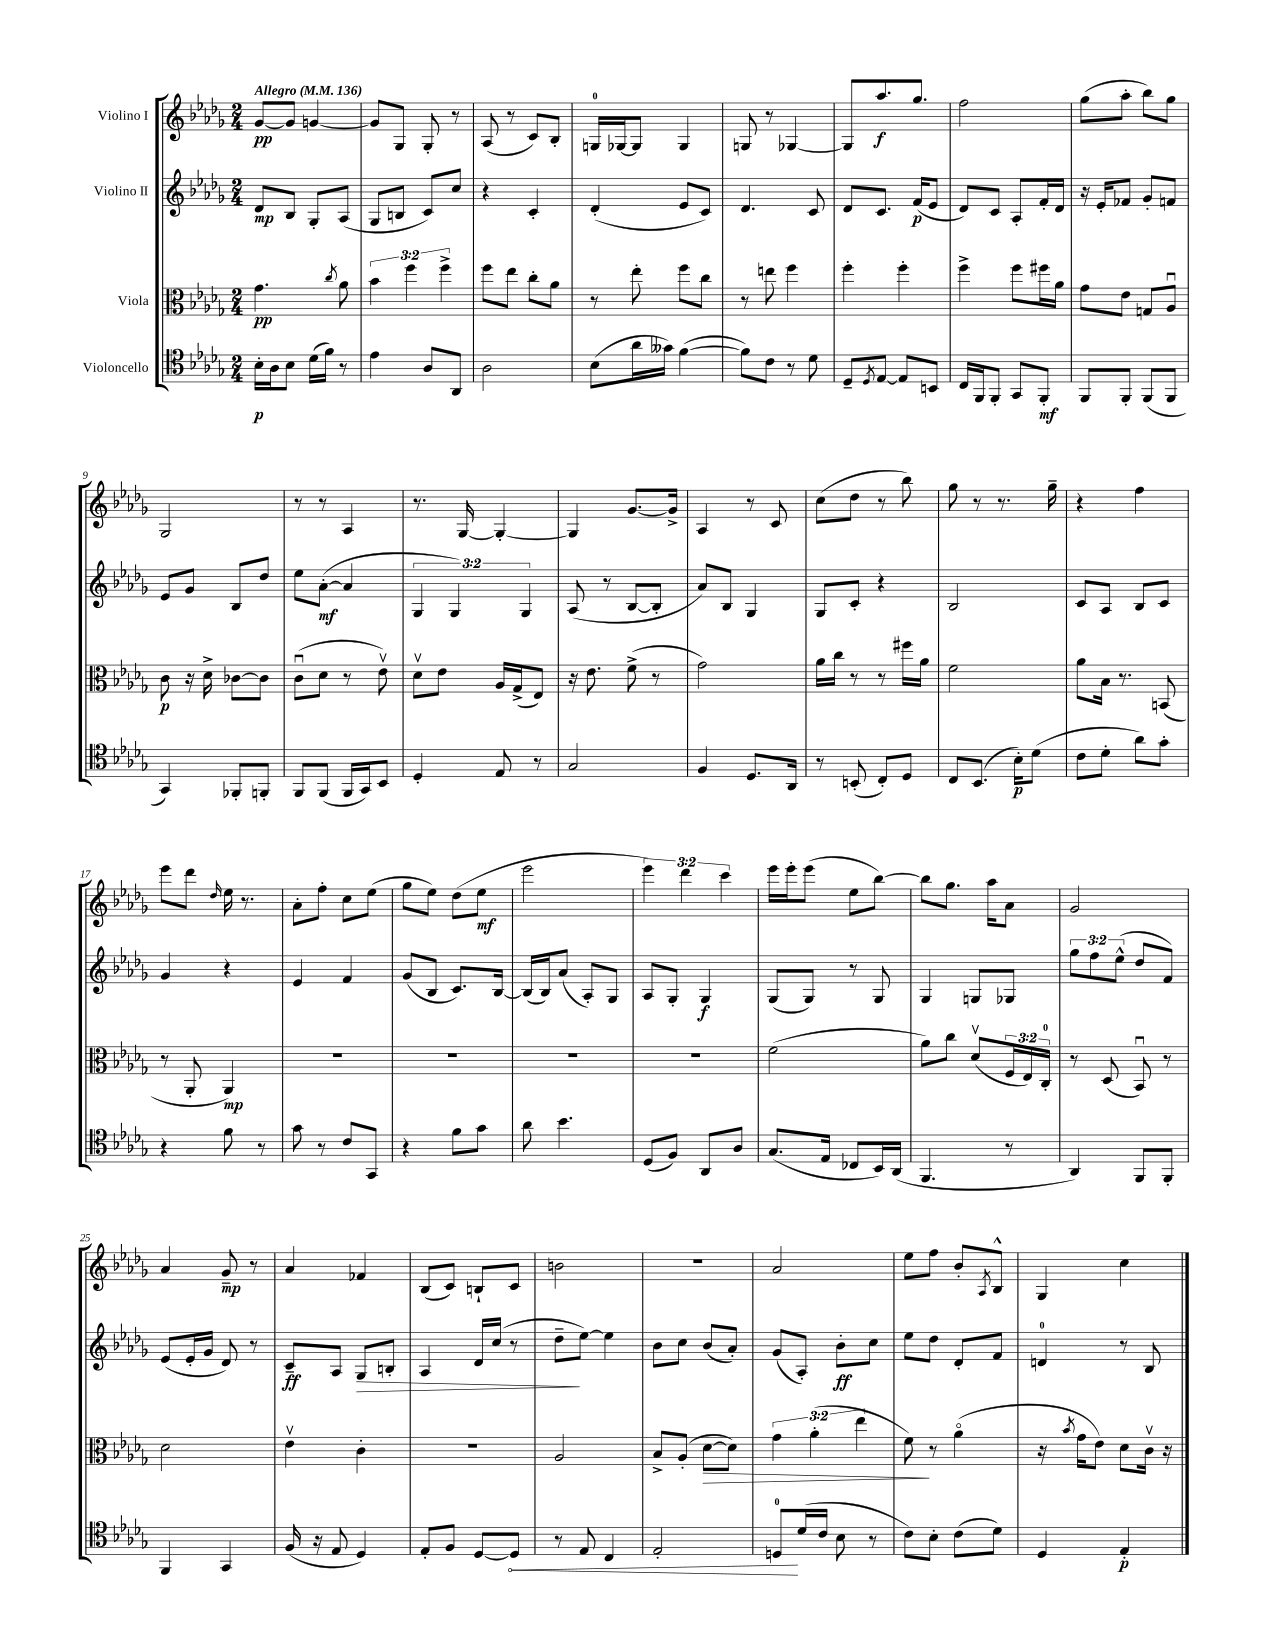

**kern	**kern	**kern	**kern
*staff4	*staff3	*staff2	*staff1
*clefC4	*clefC3	*clefG2	*clefG2
*k[b-e-a-d-g-]	*k[b-e-a-d-g-]	*k[b-e-a-d-g-]	*k[b-e-a-d-g-]
*M2/4	*M2/4	*M2/4	*M2/4
*MM136	*MM136	*MM136	*MM136
16B-'	4.g-	8d-	[8g-
16A-	.	.	.
8B-	.	8B-	8g-]
(16d-	.	8G-'	[4g
16f)	.	.	.
.	8qcc	.	.
8r	8a-	(8A-	.
=	=	=	=
4e-	6b-	8G-	8g]
.	.	8B	8G-
.	6ff	.	.
8A-	.	8c)	8G-'
.	6ff^	.	.
8AA-	.	8cc	8r
=	=	=	=
2A-	8ff	4r	(8A-
.	8ee-	.	8r
.	8cc'	4c'	8c)
.	8a-	.	8B-'
=	=	=	=
(8B-	8r	(4d-'	16G
.	.	.	[16G-
16a-	8ee-'	.	8G-]
16g--)	.	.	.
([4f	8ff	8e-	4G-
.	8cc	8c)	.
=	=	=	=
8f])	8r	4.d-	8G
8c	8ee	.	8r
8r	4ff	.	[4G-
8d-	.	8c	.
=	=	=	=
8D-~	4ff'	8d-	8G-]
8qD-	.	.	.
[8E-	.	8.c	8.aa-
8E-]	4ff'	.	.
.	.	(16f	8.gg-
8BB	.	8e-	.
=	=	=	=
16C	4ff^	8d-)	2ff
16FF	.	.	.
8FF'	.	8c	.
8GG-	8ff	8A-'	.
8FF'	16ff#	16f'	.
.	16a-	16d-	.
=	=	=	=
8FF	8g-	16r	(8gg-
.	.	16e-'	.
8FF'	8e-	8f-	8aa-'
(8FF	8G	8g-'	8bb-)
8FF	8A-u	8f	8gg-
=	=	=	=
4GG-)	8c	8e-	2G-
.	16r	8g-	.
.	16d-^	.	.
8FF-'	[8c-	8B-	.
8FF'	8c-]	8dd-	.
=	=	=	=
8FF	(8cu	8ee-	8r
(8FF	8d-	([8a-'	8r
16FF	8r	4a-]	4A-
16GG-)	.	.	.
8BB-	8e-v)	.	.
=	=	=	=
4D-'	8d-v	6G-	8.r
.	8e-	.	.
.	.	6G-)	.
.	.	.	[16G-
8E-	16A-	.	4G-'_
.	(16G-^	.	.
.	.	6G-	.
8r	8E-)	.	.
=	=	=	=
2G-	16r	(8A-	4G-]
.	8.e-	.	.
.	.	8r	.
.	(8f^	[8B-	[8.g-
.	8r	8B-']	.
.	.	.	16g-^]
=	=	=	=
4F	2g-)	8a-)	4A-
.	.	8B-	.
8.D-	.	4G-	8r
.	.	.	8c
16AA-	.	.	.
=	=	=	=
8r	16a-	8G-	(8cc
.	16cc	.	.
(8BB'	8r	8c'	8dd-
8C')	8r	4r	8r
8D-	16ff#	.	8bb-)
.	16a-	.	.
=	=	=	=
8C	2f	2B-	8gg-
(8.BB-	.	.	8r
.	.	.	8.r
16B-')	.	.	.
(8d-	.	.	.
.	.	.	16gg-~
=	=	=	=
8c	8a-	8c	4r
8d-'	16B-	8A-	.
.	8.r	.	.
8a-)	.	8B-	4ff
8g-'	(8BB	8c	.
=	=	=	=
4r	8r	4g-	8eee-
.	8AA-'	.	8ddd-
.	.	.	16qqdd-
8f	4AA-)	4r	16ee-
.	.	.	8.r
8r	.	.	.
=	=	=	=
8g-	2r	4e-	8a-'
8r	.	.	8ff'
8c	.	4f	8cc
8GG-	.	.	(8ee-
=	=	=	=
4r	2r	(8g-	8gg-
.	.	8B-	8ee-)
8f	.	8.c)	(8dd-
8g-	.	.	8ee-
.	.	[16B-	.
=	=	=	=
8a-	2r	(16B-]	2eee-
.	.	16B-)	.
4.b-	.	(8a-	.
.	.	8A-')	.
.	.	8G-	.
=	=	=	=
(8D-	2r	8A-	6eee-)
8F)	.	8G-'	.
.	.	.	6ddd-
8AA-	.	4G-	.
.	.	.	6ccc
8A-	.	.	.
=	=	=	=
(8.G-	(2f	(8G-	16eee-
.	.	.	16eee-'
.	.	8G-)	(8eee-
16E-	.	.	.
8C-	.	8r	8ee-
16BB-)	.	8G-	[8bb-)
(16AA-	.	.	.
=	=	=	=
4.FF	8a-)	4G-	8bb-]
.	8cc	.	8.gg-
.	(8d-v	8G	.
.	.	.	16aa-
8r	24F	8G-	8a-
.	24E-)	.	.
.	24C'	.	.
=	=	=	=
4AA-)	8r	12gg-	2g-
.	.	12ff	.
.	(8D-	.	.
.	.	(12ee-^^	.
8FF	8BB-u)	8dd-	.
8FF'	8r	8f)	.
=	=	=	=
4FF	2d-	(8e-	4a-
.	.	16e-'	.
.	.	16g-	.
4GG-	.	8d-)	8g-~
.	.	8r	8r
=	=	=	=
(16F	4e-v	8c~	4a-
16r	.	.	.
8E-	.	8A-	.
4D-)	4c'	8G-	4f-
.	.	8B'	.
=	=	=	=
8E-'	2r	4A-	(8B-
8F	.	.	8c)
[8D-	.	16d-	8B`
.	.	(16cc	.
8D-]	.	8r	8c
=	=	=	=
8r	2A-	8dd-~	2b
8E-	.	[8ee-)	.
4C	.	4ee-]	.
=	=	=	=
2E-'	8B-^	8b-	2r
.	(8A-'	8cc	.
.	[8d-	(8b-	.
.	8d-])	8a-')	.
=	=	=	=
8D	6g-	(8g-	2a-
(16d-	.	8A-')	.
.	(6a-'	.	.
16c	.	.	.
8B-	.	8b-'	.
.	6ee-	.	.
8r	.	8cc	.
=	=	=	=
8c)	8f)	8ee-	8ee-
8B-'	8r	8dd-	8ff
(8c	(4a-o	8d-'	8b-'
.	.	.	8qA-
8d-)	.	8f	8B-^^
=	=	=	=
4D-	16r	4d	4G-
.	8qb-	.	.
.	16g-	.	.
.	8e-)	.	.
4E-'	8d-	8r	4cc
.	16cv	8B-	.
.	16r	.	.
==	==	==	==
*-	*-	*-	*-
